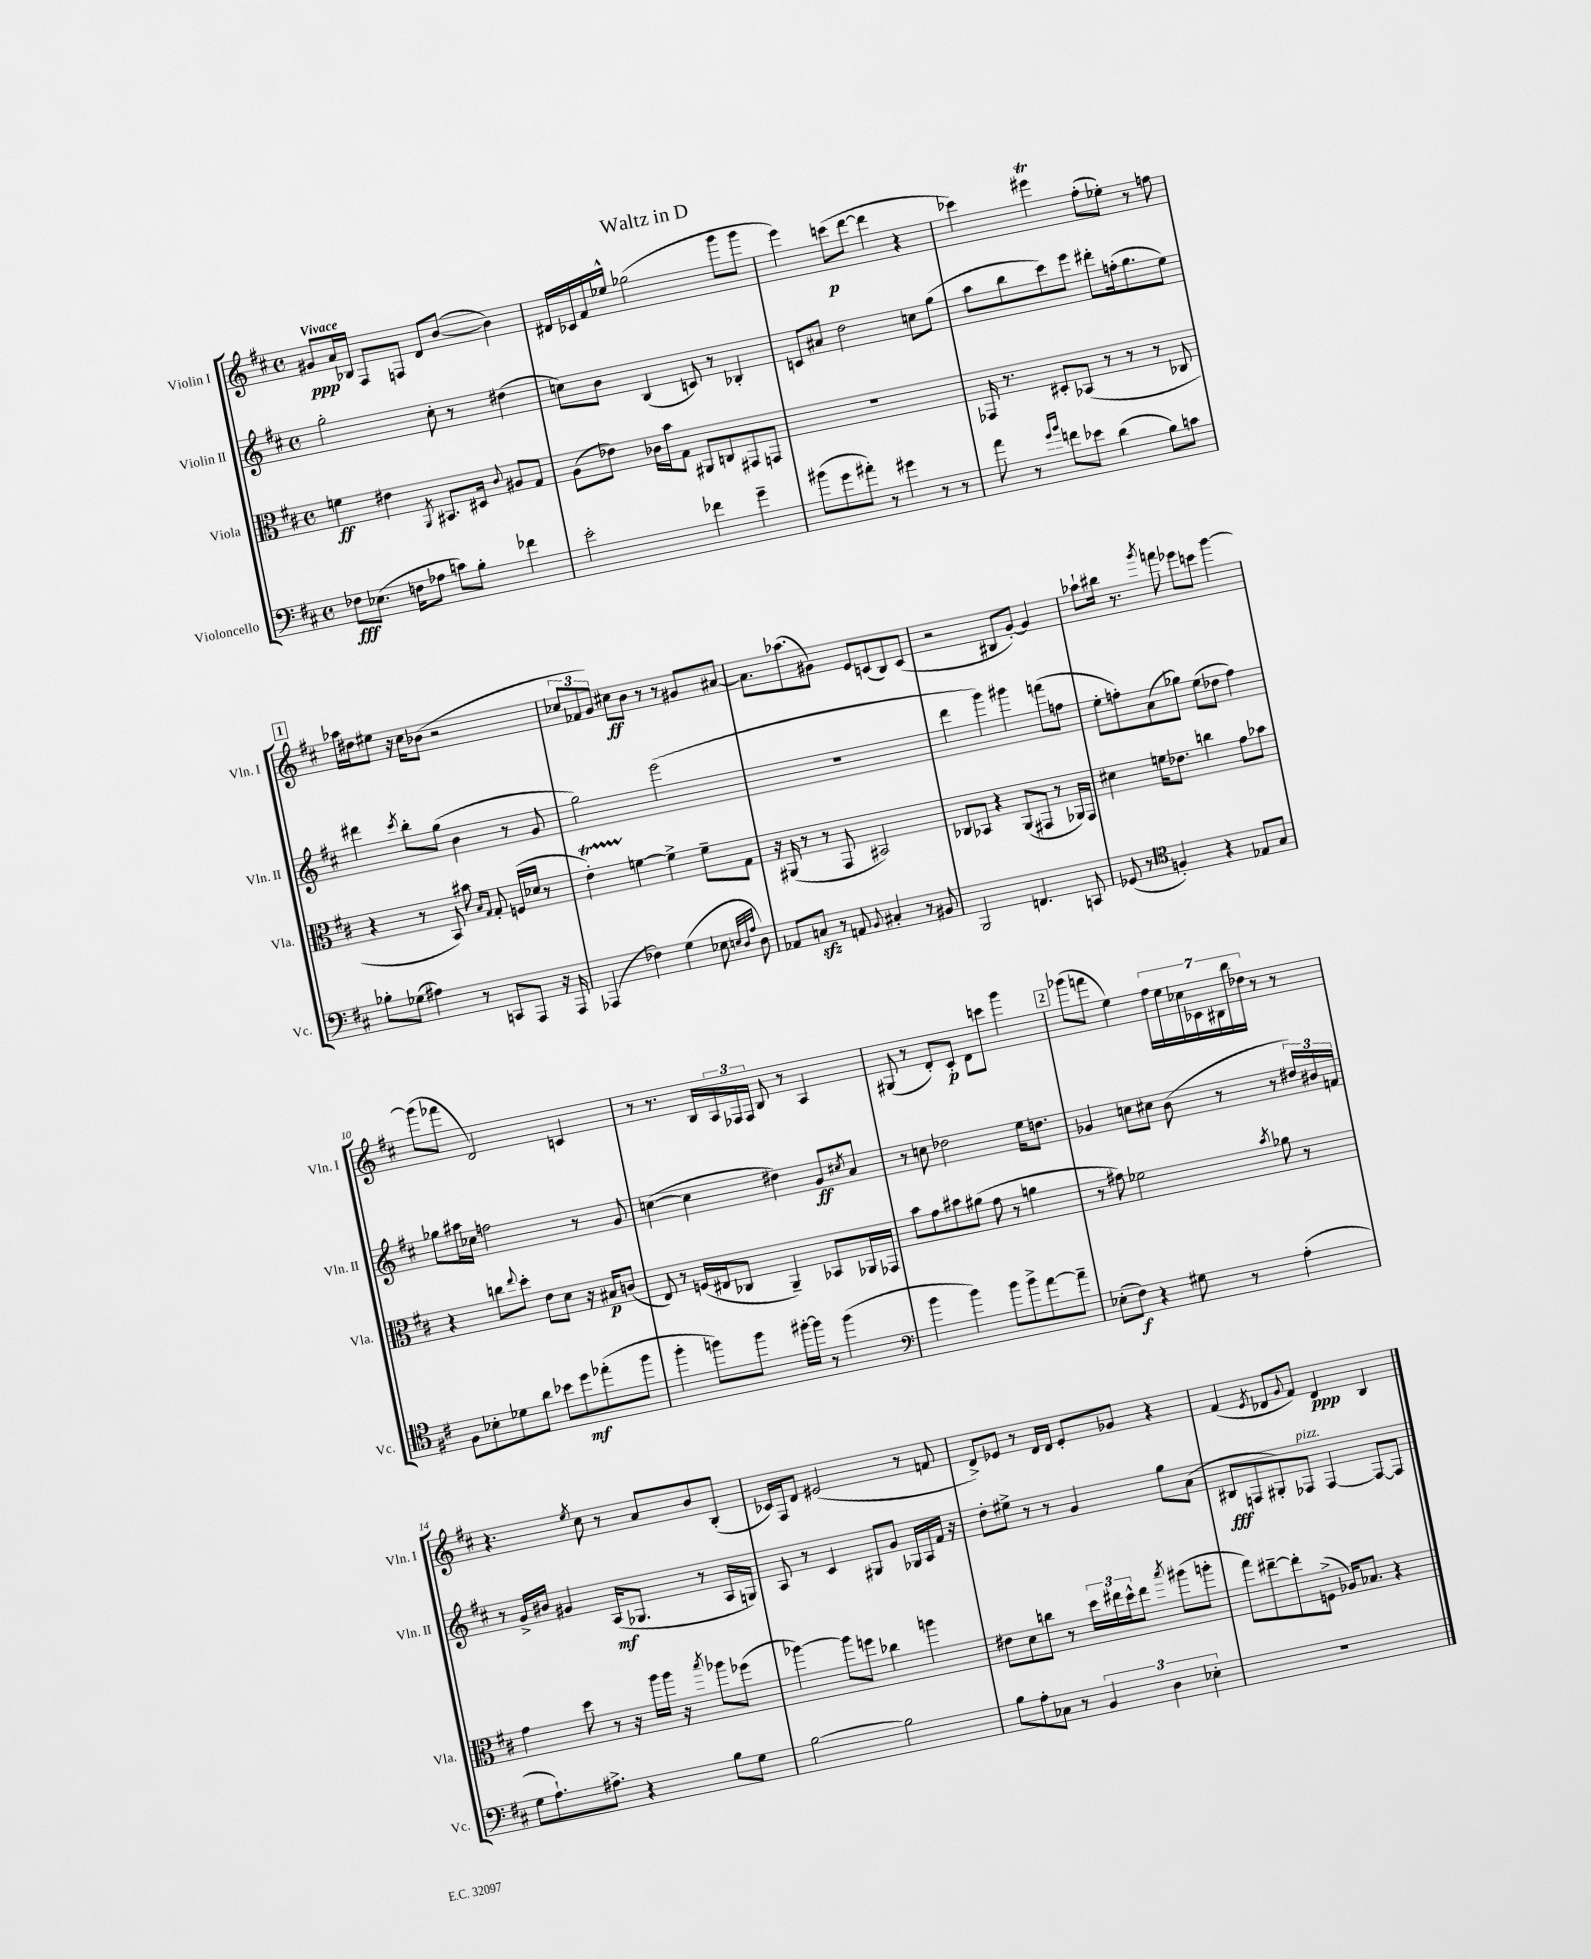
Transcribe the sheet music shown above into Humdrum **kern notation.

**kern	**kern	**kern	**kern
*staff4	*staff3	*staff2	*staff1
*clefF4	*clefC3	*clefG2	*clefG2
*k[f#c#]	*k[f#c#]	*k[f#c#]	*k[f#c#]
*M4/4	*M4/4	*M4/4	*M4/4
*met(c)	*met(c)	*met(c)	*met(c)
8F-	4f	2gg'	8g#
(8.E-	.	.	16a
.	.	.	16B-
.	4e#	.	8F#
16F	.	.	.
8A-	.	.	8F
.	8qAA	.	.
8c)	8.BB#	8cc#'	8d
8B'	.	8r	([8b
.	16D#	.	.
.	8qqc#	.	.
4f-	8A#	(4dd#	4b])
.	8G	.	.
=	=	=	=
2e'	(8A	8cc)	16d#
.	.	.	16c-
.	8e-)	8b	16f#
.	.	.	16ee-^^
.	16c-	(4B	(2gg-
.	16b	.	.
.	8G	.	.
4f-	8AA#	8c)	.
.	8C	8r	.
4g~	8GG#	4B-'	8ggg
.	8GG	.	8ggg
=	=	=	=
(8b#	1r	8c	4eee)
8g	.	8a#	.
8a#')	.	2dd	(8ccc
8r	.	.	[8ddd
4g#	.	.	4ddd]
8r	.	8cc	4r
8r	.	(8gg	.
=	=	=	=
8a	16GG-	8aa	4ccc-)
.	8.r	.	.
8r	.	8bb	.
16qqg	.	.	.
16qqb	.	.	.
8f	8D#'	8ccc#)	4eee#
8e-	(8BB-	8eee	.
(4d	8r	8ddd#'	(8ff#'
.	8r	(16ff'	8ee-')
.	.	8.gg	.
8B)	8r	.	8r
8c	8C-	8ee)	8ff
=	=	=	=
8B-'	4r	4ddd#	16aa-
.	.	.	16dd#
(8G-	.	.	8ee#
.	.	8qccc#	.
4A#)	8r	8bb'	16r
.	.	.	16cc#
.	8BB)	(8gg	(8b-
8r	8b#	4b	2r
.	16qqB	.	.
.	16qqG	.	.
8CC	8G'	.	.
8AAA	(16F	8r	.
.	16d-	.	.
16r	8r	8g	.
16AAA	.	.	.
=	=	=	=
(4AAA-	4e')	2gg)	12cc-
.	.	.	12f-
.	.	.	12g)
4F-)	[4f	.	8cc#
.	.	.	8b
(4G	4f^]	(2eee	8r
.	.	.	8r
8E-	8f~	.	8g#
32qqE	.	.	.
32qqD	.	.	.
32qqA	.	.	.
8D)	8G	.	[8a#
=	=	=	=
8AA-	16r	1r	8.a#]
.	(16AA#	.	.
8C	8r	.	.
.	.	.	(8.aa-
8r	8r	.	.
8AA	8GG	.	8g#)
8qqBB	.	.	.
4C#'	2BB#)	.	8e
.	.	.	(8c
8r	.	.	8B)
8BB#	.	.	(8c
=	=	=	=
2BBB	8C-	4ddd	2r
.	8BB-	.	.
.	4r	4ggg)	.
4.FF	(8AA	4ggg#	8B#
.	8GG#	.	[8g')
.	8r	(8fff	4g]
8CC	16AA-)	8ff	.
.	16GG#	.	.
=	=	=	=
(8GG-	4d#	8ee'	8aa-`
8r	.	8ff')	16bb#
.	.	.	8.r
*clefC4	*	*	*
4F')	16f	(8a	.
.	8.e-	.	.
.	.	.	8qggg
.	.	8gg-)	8fff
4r	4cc	(8ee	8eee-
.	.	8dd-	8ccc
8E-	8g	4ff)	[4ggg
8G	8b-	.	.
=	=	=	=
8F#	4r	8gg-	(8ggg]
8B-'	.	16aa#	8fff-
.	.	16cc-	.
8d-	8cc	2ff	2d)
.	8qqee	.	.
8a	8dd'	.	.
8b-	8e	.	.
8dd	8d	.	.
(8ee-'	16r	8r	4c
.	16B#	.	.
8ff#	(8c	8g	.
=	=	=	=
4ff#'	8E)	([4cc	8r
.	8r	.	8.r
8ff)	(16F	4cc]	.
.	16E#	.	16B
8ff	8C-	.	24A
.	.	.	24F-
.	.	.	24F-
[16ff#'	4AA~)	4dd#)	8B
16ff#]	.	.	.
8r	.	.	8r
(4ff#	8BB-	8g	4A
.	.	8qcc#	.
.	16AA-	8a	.
.	16GG-	.	.
=	=	=	=
*clefF4	*	*	*
4b	8b	8r	(8G#
.	8g	8cc	8r
4b)	8b#	2dd-	8d')
.	(8a#	.	8c#'
8b	8g	.	8d
8b^	8r	.	8ccc
[8a	4a	16ee	4ggg
.	.	8.dd	.
8a~]	.	.	.
=	=	=	=
(8E-'	8r	4g-	(8ggg-
8F#)	8g#)	.	8fff
4r	2f-	8cc	4ee)
.	.	8cc#	.
8G#	.	(8b	28ff#
.	.	.	28ee
.	.	.	28cc-
.	.	.	28c-
8r	.	8r	.
.	.	.	28B#
.	.	.	28bb
.	.	.	28dd-
.	8qb	.	.
(4A'	8a-	8r	8r
.	8r	24dd#)	8r
.	.	24b#	.
.	.	24f	.
=	=	=	=
8G	4g	8r	4.r
8.A`)	.	16g^	.
.	.	16b#	.
.	8dd	4g#	.
8.A#^	.	.	.
.	.	.	8qee
.	8r	.	8cc#
4r	16r	(16A	8r
.	16aa	8.G-	.
.	16aa	.	8a
.	16r	.	.
.	8qbb	.	.
8B	8aa-	8r	8b
8G	(8ff-	16A	(8B'
.	.	16G)	.
=	=	=	=
[2B	[4aa-)	8A	16c-)
.	.	.	16F#
.	.	8r	8d
.	8aa-]	4c#	(2e#
.	8ff	.	.
2B]	4cc-	8G#	.
.	.	8g	.
.	4aa	16G-	8r
.	.	16A	.
.	.	16f#	8f
.	.	16r	.
=	=	=	=
8B	8e#	8dd'	8d^)
8A'	8d	8ee#^	8e-
8C-	8cc	8r	8r
8r	8r	8r	16d
.	.	.	16d
6BB	24dd	4g	8e-'
.	24ee#	.	.
.	24dd^^	.	.
.	8ee#	.	8g-
6D	.	.	.
.	8qbb	.	.
.	(8aa#	8gg	4r
6E-'	.	.	.
.	8aa'	(8a	.
=	=	=	=
1r	8gg)	8B#	(4f#
.	[8ee#~	8F	.
.	.	.	8qe
.	8ee#']	8G#')	8d-
.	.	.	8qqg
.	(8F^	8F-	8f#)
.	16A-)	[4F-	4d-
.	8.B-	.	.
.	4r	8F-_	4B
.	.	8F-]	.
==	==	==	==
*-	*-	*-	*-
